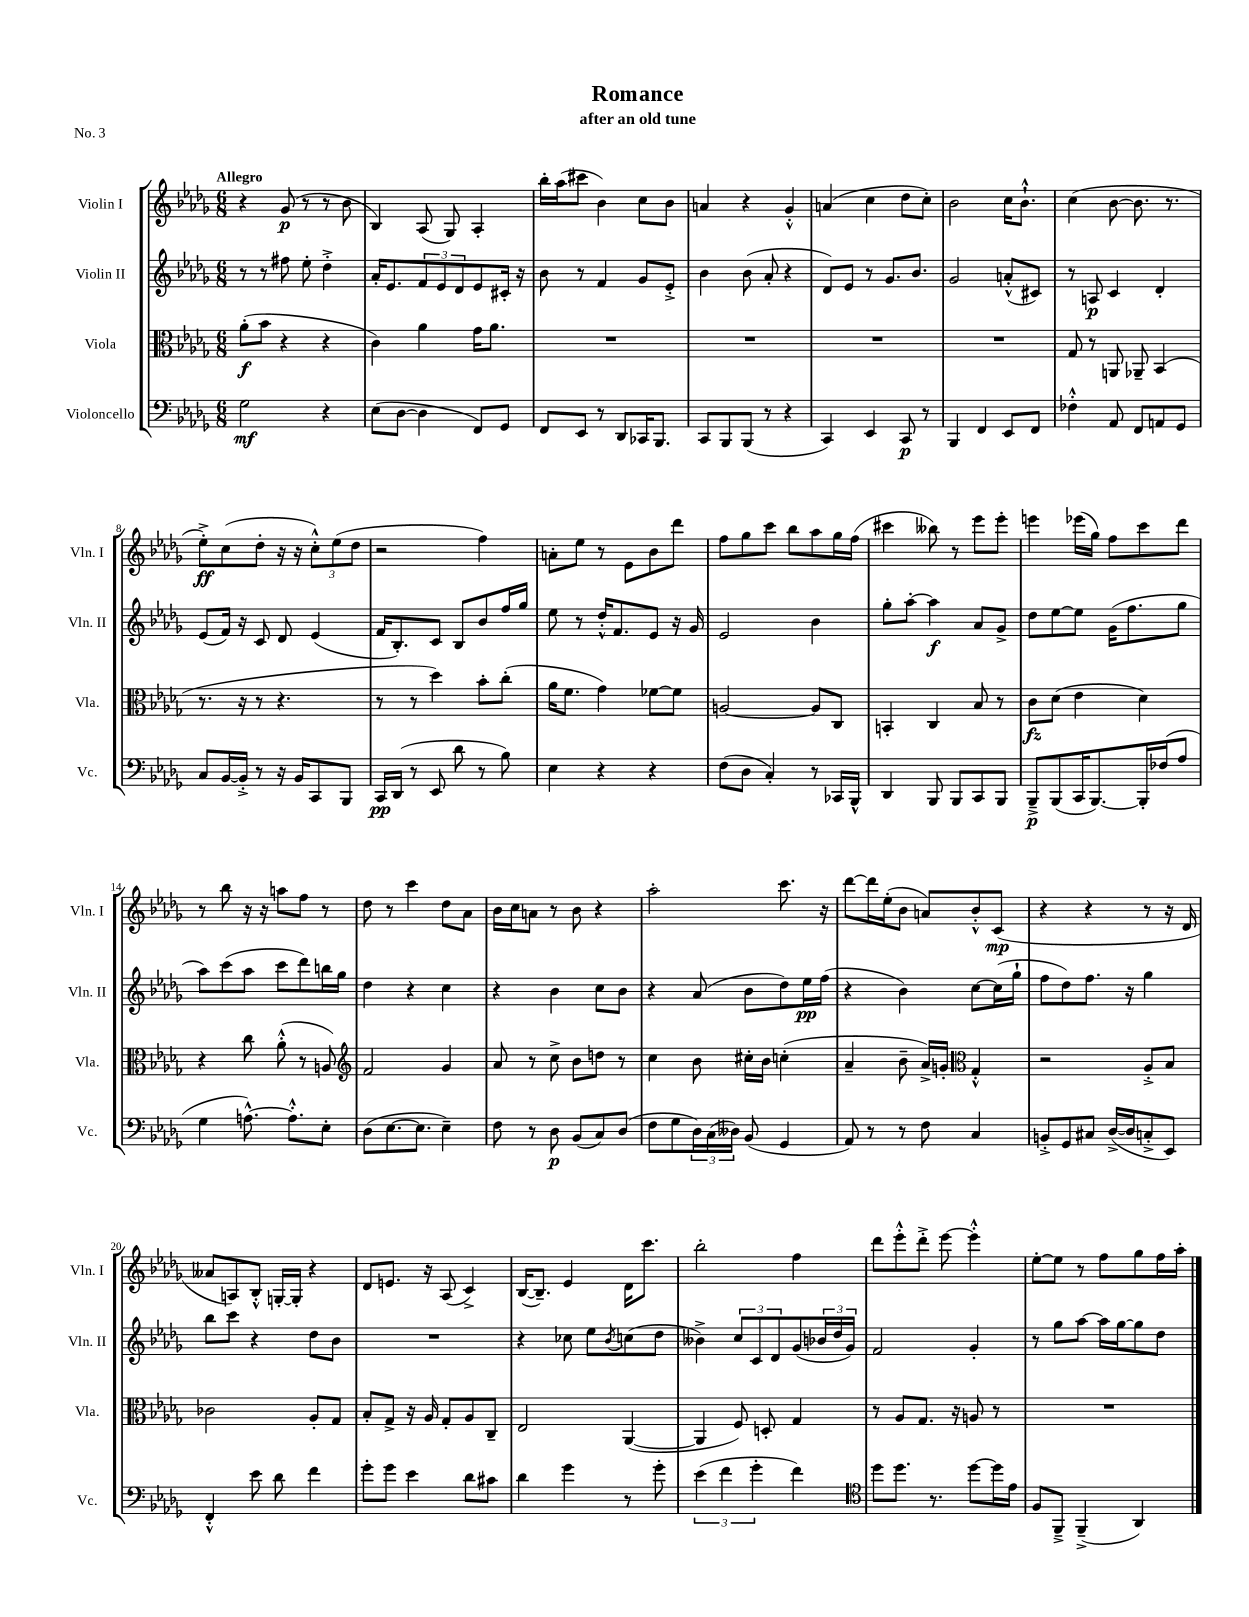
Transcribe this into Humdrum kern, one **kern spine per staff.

**kern	**kern	**kern	**kern
*staff4	*staff3	*staff2	*staff1
*clefF4	*clefC3	*clefG2	*clefG2
*k[b-e-a-d-g-]	*k[b-e-a-d-g-]	*k[b-e-a-d-g-]	*k[b-e-a-d-g-]
*M6/8	*M6/8	*M6/8	*M6/8
2G-	(8a-'	8r	4r
.	8b-	8r	.
.	4r	8ff#	(8g-
.	.	8ee-'	8r
4r	4r	4dd-'^	8r
.	.	.	8b-
=	=	=	=
(8E-	4c)	16a-'	4B-)
.	.	8.e-	.
[8D-	.	.	.
4D-]	4a-	12f	(8A-
.	.	12e-	.
.	.	.	8G-)
.	.	12d-	.
8FF)	16g-	8e-	4A-'
.	8.a-	.	.
8GG-	.	16c#'	.
.	.	16r	.
=	=	=	=
8FF	2.r	8b-	16bb-'
.	.	.	(16aa-
8EE-	.	8r	8ccc#
8r	.	4f	4b-)
8DD-	.	.	.
16CC-	.	8g-	8cc
8.BBB-	.	.	.
.	.	8e-'^	8b-
=	=	=	=
8CC	2.r	4b-	4a
8BBB-	.	.	.
(8BBB-	.	(8b-	4r
8r	.	8a-'	.
4r	.	4r	4g-'^^
=	=	=	=
4CC)	2.r	8d-)	(4a
.	.	8e-	.
4EE-	.	8r	4cc
.	.	8.g-	.
8CC	.	.	8dd-
.	.	8.b-	.
8r	.	.	8cc')
=	=	=	=
4BBB-	2.r	2g-	2b-
4FF	.	.	.
8EE-	.	(8a'^^	16cc
.	.	.	8.b-`^^
8FF	.	8c#)	.
=	=	=	=
4F-'^^	8G-	8r	(4cc
.	8r	8A	.
8AA-	8AA	4c	[8b-
8FF	8AA-~	.	8.b-]
8AA	(4BB-	4d-'	.
.	.	.	8.r
8GG-	.	.	.
=	=	=	=
8C	8.r	(8e-	8ee-'^)
[16BB-	.	16f)	(8cc
16BB-'^]	16r	16r	.
8r	8r	8c	8dd-'
16r	4.r	8d-	16r
16BB-	.	.	16r
8CC	.	(4e-	12cc'^^)
.	.	.	(12ee-
8BBB-	.	.	.
.	.	.	12dd-
=	=	=	=
16CC	8r	16f	2r
(16DD-	.	8.B-')	.
8r	8r	.	.
8EE-	4dd-)	8c	.
8d-	.	8B-	.
8r	8b-'	8b-	4ff)
8B-)	(8cc'	16ff	.
.	.	16gg-	.
=	=	=	=
4E-	16a-	8ee-	8a'
.	8.f	.	.
.	.	8r	8ee-
4r	4g-)	16dd-'^^	8r
.	.	8.f	.
.	.	.	8e-
4r	[8f-	8e-	8b-
.	8f-]	16r	8ddd-
.	.	16g-	.
=	=	=	=
(8F	[2A	2e-	8ff
8D-	.	.	8gg-
4C')	.	.	8ccc
.	.	.	8bb-
8r	8A]	4b-	8aa-
16CC-	8C	.	16gg-
16BBB-^^	.	.	(16ff
=	=	=	=
4DD-	4BB'	8gg-'	4ccc#
.	.	[8aa-'	.
8BBB-	4C	4aa-]	8bb--)
8BBB-	.	.	8r
8CC	8B-	8a-	8eee-
8BBB-	8r	8g-^	8eee-'
=	=	=	=
8BBB-~^	8c	8dd-	4eee
(8BBB-	(8d-	[8ee-	.
16CC	4e-	8ee-]	(16eee-
[8.BBB-)	.	.	16gg-)
.	.	(16g-	8ff
.	.	8.ff	.
16BBB-']	4d-)	.	8ccc
(16F-	.	.	.
8A-	.	8gg-	8ddd-
=	=	=	=
4G-	4r	8aa-)	8r
.	.	(8ccc	8bb-
[8.A^^)	8cc	8aa-	16r
.	.	.	16r
.	(8a-'^^	8ccc	8aa
8.A'^^]	.	.	.
.	8r	8ddd-)	8ff
8E-'	8A)	16bb	8r
.	.	16gg-	.
=	=	=	=
*	*clefG2	*	*
(8D-	2f	4dd-	8dd-
[8.E-	.	.	8r
.	.	4r	4ccc
8.E-]	.	.	.
4E-~)	4g-	4cc	8dd-
.	.	.	8a-
=	=	=	=
8F	8a-	4r	16b-
.	.	.	16cc
8r	8r	.	8a
8D-	8cc^	4b-	8r
(8BB-	8b-	.	8b-
8C)	8dd	8cc	4r
(8D-	8r	8b-	.
=	=	=	=
8F	4cc	4r	2aa-'
8G-	.	.	.
24D-)	8b-	(8a-	.
(24C	.	.	.
24D--)	.	.	.
(8BB-	16cc#'	8b-	.
.	16b-	.	.
4GG-	(4cc'	8dd-)	8.ccc
.	.	16ee-	.
.	.	(16ff	16r
=	=	=	=
8AA-)	4a-~	4r	[8ddd-
8r	.	.	16ddd-]
.	.	.	(16ee-'
8r	8b-~	4b-)	8b-
8F	16a-^)	.	8a)
.	16g'	.	.
*	*clefC3	*	*
4C	4G-'^^	[8cc	8b-'^^
.	.	(16cc]	(8c
.	.	16gg-`	.
=	=	=	=
8BB'^	2r	8ff	4r
8GG-	.	8dd-)	.
8C#	.	8.ff	4r
([16D-^	.	.	.
16D-]	.	16r	.
8C'^	8A-'^	4gg-	8r
8EE-)	8B-	.	16r
.	.	.	16d-
=	=	=	=
4FF'^^	2c-	8bb-	8a--
.	.	8ccc	8A)
8e-	.	4r	8B-'^^
8d-	.	.	[16G'
.	.	.	16G']
4f	8A-'	8dd-	4r
.	8G-	8b-	.
=	=	=	=
8g-'	8B-'	2.r	8d-
8g-	8G-^	.	8.e
4e-	16r	.	.
.	16A-	.	16r
.	8G-'	.	(8A-
8d-	8A-	.	4c^)
8c#	8C~	.	.
=	=	=	=
4d-	2E-	4r	([16B-
.	.	.	8.B-~])
4g-	.	8cc-	4e-
.	.	8ee-	.
.	.	8qb-	.
8r	([4AA-	(8cc	16d-
.	.	.	8.ccc
8g-'	.	8dd-	.
=	=	=	=
(6e-	4AA-]	4b--^)	2bb-'
6f	.	.	.
.	8F)	12cc	.
6g-'	.	12c	.
.	8D'	.	.
.	.	12d-	.
4f)	4G-	(8g-	4ff
.	.	24b-	.
.	.	24dd-	.
.	.	24g-)	.
=	=	=	=
*clefC4	*	*	*
8dd-	8r	2f	8ddd-
8.dd-	8A-	.	8eee-'^^
.	8.G-	.	8ddd-'^
8.r	.	.	.
.	.	.	[8eee-
.	16r	.	.
[8dd-	8A	4g-'	4eee-'^^]
16dd-]	8r	.	.
16e-	.	.	.
=	=	=	=
8F	2.r	8r	[8ee-'
8FF~^	.	8gg-	8ee-]
(4FF~^	.	[8aa-	8r
.	.	16aa-]	8ff
.	.	[16gg-	.
4AA-)	.	8gg-]	8gg-
.	.	8dd-	16ff
.	.	.	16aa-'
==	==	==	==
*-	*-	*-	*-
